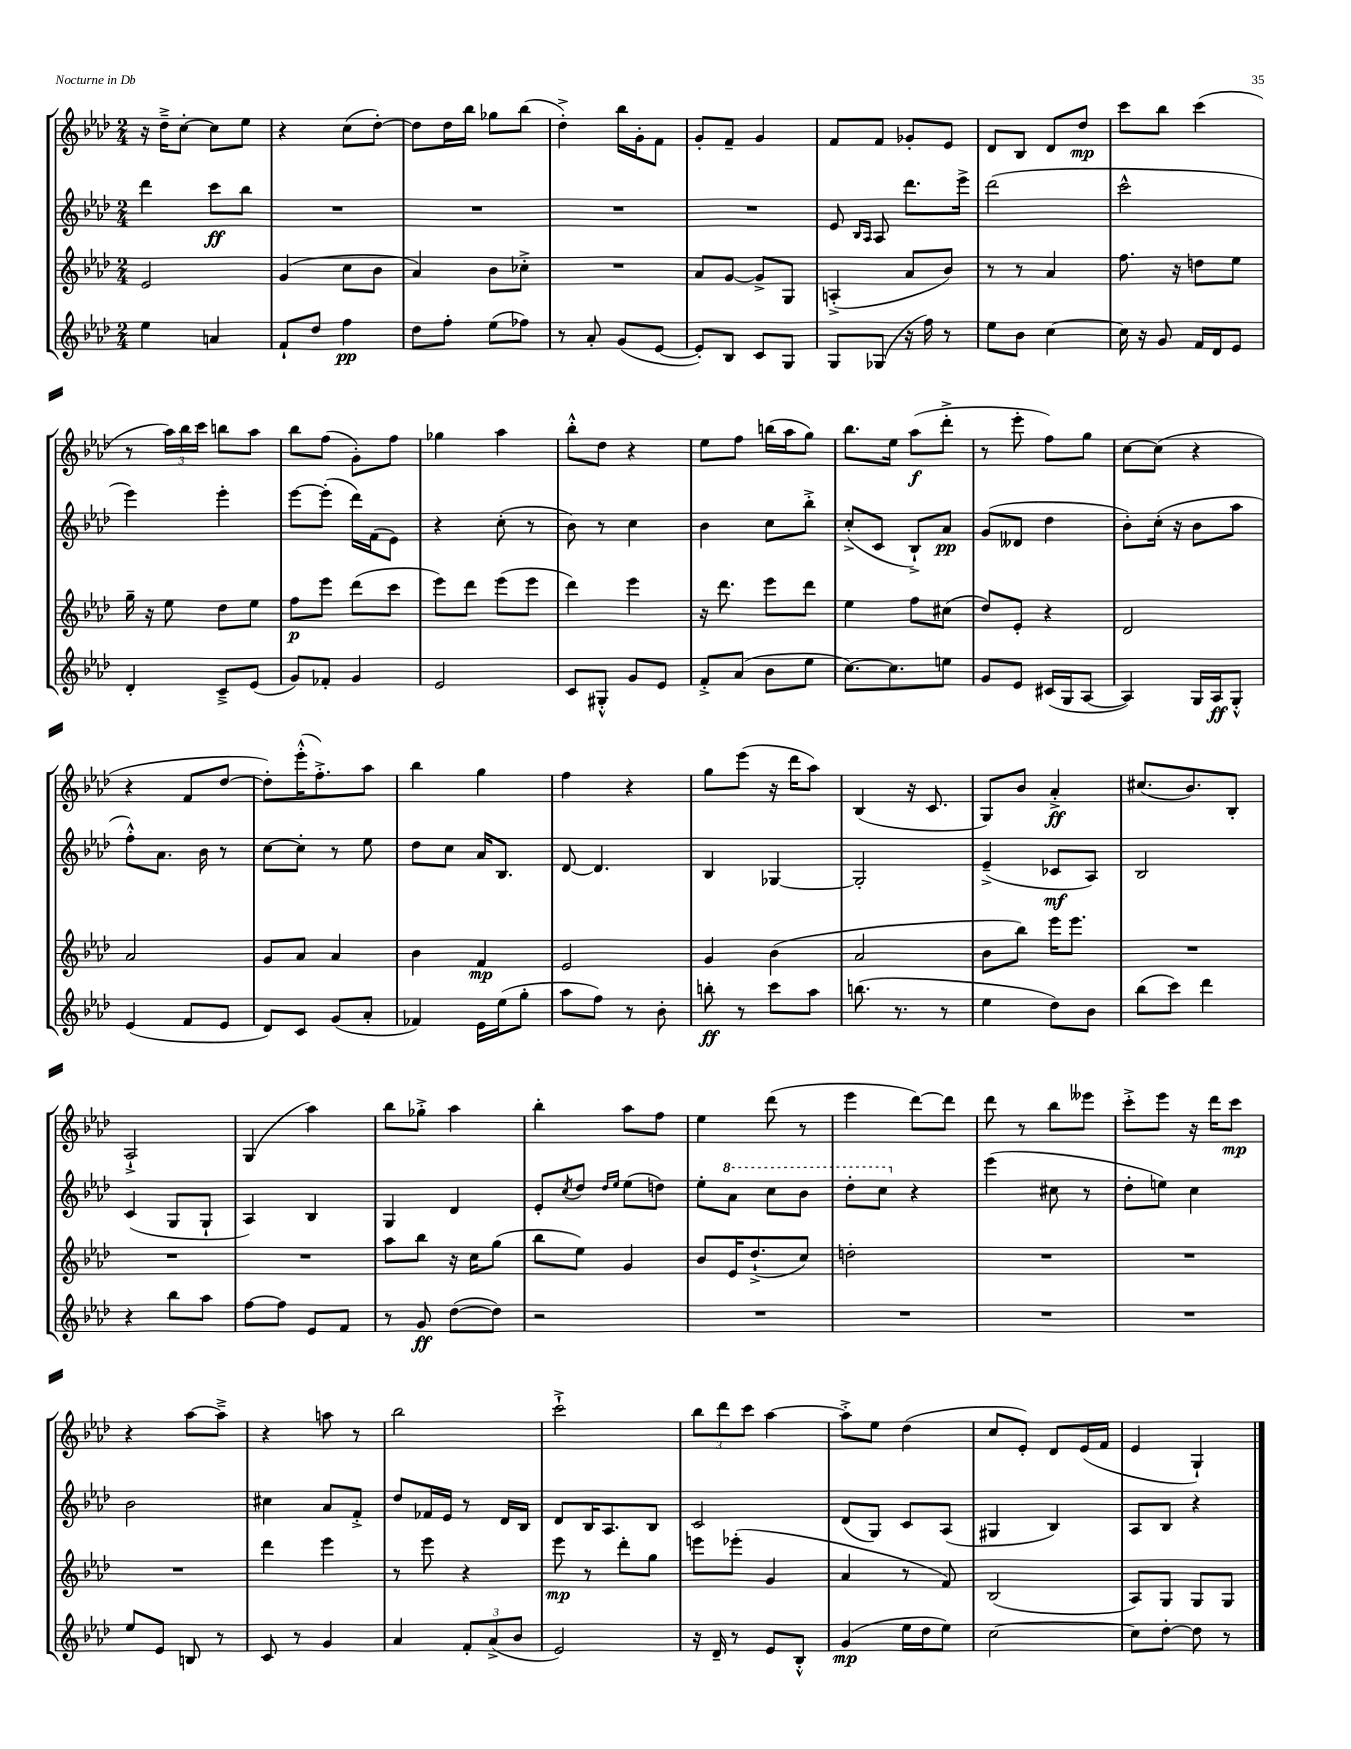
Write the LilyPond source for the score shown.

<<
\new StaffGroup <<
\new Staff = "s0" {
    \clef treble \key aes \major \numericTimeSignature \time 2/4
    r16 des''16---> c''8~-. c''8 ees''8 |
    r4 c''8( des''8~-.) |
    des''8 des''16 bes''16 ges''8 bes''8( |
    des''4-.->) bes''16 g'16-. f'8 |
    g'8-. f'8-- g'4 |
    f'8 f'8 ges'8-. ees'8 |
    des'8 bes8 des'8 des''8\mp |
    c'''8 bes''8 c'''4( |
    r8 \tuplet 3/2 { aes''16) bes''16 c'''16 } b''8 aes''8 |
    bes''8 f''8( g'8-.) f''8 |
    ges''4 aes''4 |
    bes''8-.-^ des''8 r4 |
    ees''8 f''8 b''16( aes''16 g''8) |
    bes''8. ees''16 aes''8\f( des'''8-.-> |
    r8 ees'''8-. f''8) g''8 |
    c''8~ c''8( r4 |
    r4 f'8 des''8~ |
    des''8-.) ees'''16-.-^( f''8.-.->) aes''8 |
    bes''4 g''4 |
    f''4 r4 |
    g''8 ees'''8( r16 des'''16 aes''8) |
    bes4( r16 c'8. |
    g8) bes'8 aes'4-.->\ff |
    cis''8.( bes'8.) bes8-. |
    aes2-!-> |
    g4( aes''4) |
    bes''8 ges''8-.-> aes''4 |
    bes''4-. aes''8 f''8 |
    ees''4 des'''8( r8 |
    ees'''4 des'''8~) des'''8 |
    des'''8 r8 bes''8 eeses'''8 |
    c'''8-.-> ees'''8 r16 des'''16 c'''8\mp |
    r4 aes''8~ aes''8---> |
    r4 a''8 r8 |
    bes''2 |
    c'''2-!-> |
    \tuplet 3/2 { bes''8 des'''8 c'''8 } aes''4~ |
    aes''8-.-> ees''8 des''4( |
    c''8 ees'8-.) des'8 ees'16( f'16 |
    ees'4 g4-!) \bar "|." |
}
\new Staff = "s1" {
    \clef treble \key aes \major \numericTimeSignature \time 2/4
    des'''4 c'''8\ff bes''8 |
    R2 |
    R2 |
    R2 |
    R2 |
    ees'8 \grace { bes16 aes16 } aes8 des'''8. ees'''16-> |
    des'''2( |
    c'''2-^ |
    ees'''4) ees'''4-. |
    ees'''8~ ees'''8-.( des'''16) f'16( ees'8) |
    r4 c''8-.( r8 |
    bes'8) r8 c''4 |
    bes'4 c''8 bes''8-.-> |
    c''8-.->( c'8 bes8-!->) aes'8\pp |
    g'8( deses'8 des''4 |
    bes'8-.) c''16-.( r16 bes'8 aes''8 |
    f''8-.-^) aes'8. bes'16 r8 |
    c''8~ c''8-. r8 ees''8 |
    des''8 c''8 aes'16 bes8. |
    des'8~ des'4. |
    bes4 ges4~ |
    ges2-. |
    ees'4--->( ces'8\mf aes8) |
    bes2 |
    c'4( g8 g8-! |
    aes4) bes4 |
    g4 des'4 |
    ees'8-. \acciaccatura { c''8 } des''8 \grace { des''16 ees''16 } ees''8( d''8) |
    ees''8-. \ottava #1 aes''8 c'''8 bes''8 |
    des'''8-. c'''8 \ottava #0 r4 |
    ees'''4( cis''8 r8 |
    des''8-. e''8) c''4 |
    bes'2 |
    cis''4 aes'8 f'8-.-> |
    des''8 fes'16 ees'16 r8 des'16 bes16 |
    des'8 bes16 aes8. bes8 |
    c'2 |
    des'8( g8) c'8 aes8( |
    gis4 bes4) |
    aes8 bes8 r4 \bar "|." |
}
\new Staff = "s2" {
    \clef treble \key aes \major \numericTimeSignature \time 2/4
    ees'2 |
    g'4( c''8 bes'8 |
    aes'4) bes'8 ces''8-.-> |
    R2 |
    aes'8 g'8~ g'8-> g8 |
    a4-.->( aes'8 bes'8) |
    r8 r8 aes'4 |
    f''8. r16 d''8 ees''8 |
    g''16-- r16 ees''8 des''8 ees''8 |
    f''8\p ees'''8 des'''8( c'''8 |
    ees'''8) des'''8 ees'''8( ees'''8 |
    des'''4) ees'''4 |
    r16 des'''8. ees'''8 des'''8 |
    ees''4 f''8 cis''8( |
    des''8) ees'8-. r4 |
    des'2 |
    aes'2 |
    g'8 aes'8 aes'4 |
    bes'4 f'4\mp |
    ees'2 |
    g'4 bes'4( |
    aes'2 |
    bes'8 bes''8) ees'''16 ees'''8. |
    R2 |
    R2 |
    R2 |
    aes''8 bes''8 r16 c''16 g''8( |
    bes''8 ees''8) g'4 |
    bes'8 ees'16 des''8.-!->( c''8) |
    d''2-. |
    R2 |
    R2 |
    R2 |
    des'''4 ees'''4 |
    r8 ees'''8 r4 |
    ees'''8\mp r8 des'''8-. g''8 |
    e'''8 ees'''8-.( g'4 |
    aes'4 r8 f'8) |
    bes2( |
    aes8) g8 g8 g8 \bar "|." |
}
\new Staff = "s3" {
    \clef treble \key aes \major \numericTimeSignature \time 2/4
    ees''4 a'4 |
    f'8-! des''8 f''4\pp |
    des''8 f''8-. ees''8( fes''8) |
    r8 aes'8-. g'8( ees'8~ |
    ees'8-.) bes8 c'8 g8 |
    g8 ges8( r16 f''16) r8 |
    ees''8 bes'8 c''4~ |
    c''16 r16 g'8 f'16 des'16 ees'8 |
    des'4-. c'8---> ees'8( |
    g'8) fes'8-. g'4 |
    ees'2 |
    c'8 gis8-.-^ g'8 ees'8 |
    f'8-.-> aes'8( bes'8 ees''8 |
    c''8.~) c''8. e''8 |
    g'8 ees'8 cis'16( g16 aes8~ |
    aes4) g16 aes16\ff g8-.-^ |
    ees'4( f'8 ees'8 |
    des'8) c'8 g'8( aes'8-. |
    fes'4) ees'16 ees''16( g''8-. |
    aes''8 f''8) r8 bes'8-. |
    b''8-.\ff r8 c'''8 aes''8 |
    b''8.( r8. r8 |
    ees''4 des''8) bes'8 |
    bes''8( c'''8) des'''4 |
    r4 bes''8 aes''8 |
    f''8~ f''8 ees'8 f'8 |
    r8 g'8\ff des''8~( des''8) |
    r2 |
    R2 |
    R2 |
    R2 |
    R2 |
    ees''8 ees'8 b8 r8 |
    c'8 r8 g'4 |
    aes'4 \tuplet 3/2 { f'8-. aes'8->( bes'8 } |
    ees'2) |
    r16 des'16-- r8 ees'8 bes8-.-^ |
    g'4\mp( ees''16 des''16 ees''8) |
    c''2~ |
    c''8 des''8~-. des''8 r8 \bar "|." |
}
>>
>>
\layout { \context { \Score \remove "Bar_number_engraver" } }
